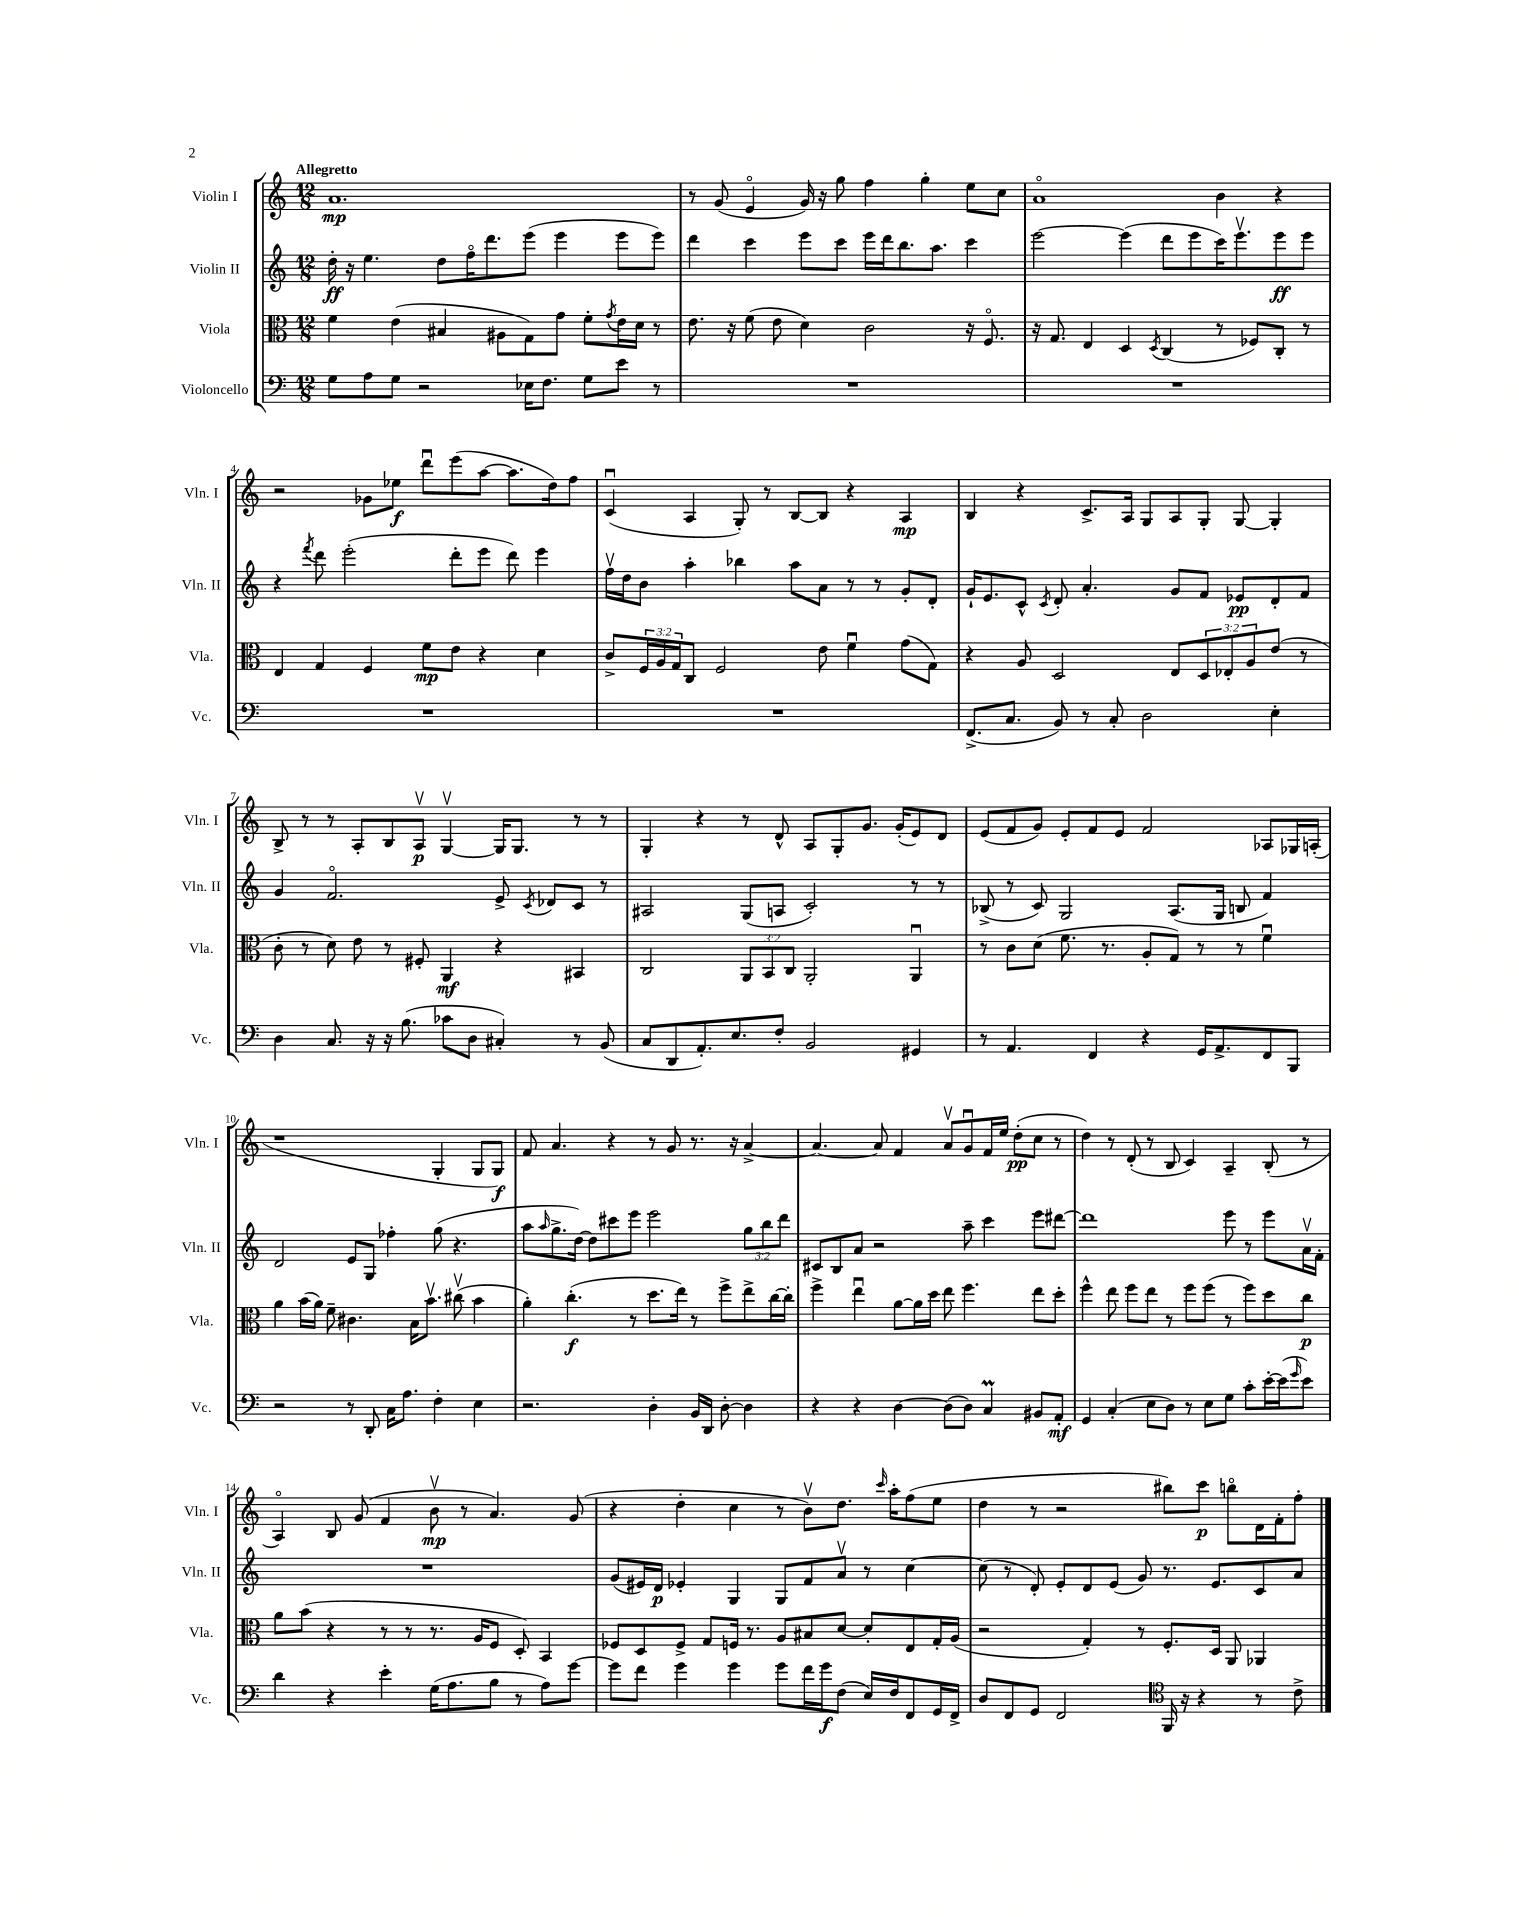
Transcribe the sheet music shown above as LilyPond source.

<<
\new StaffGroup <<
\new Staff = "s0" \with { instrumentName = "Violin I" shortInstrumentName = "Vln. I" } {
    \clef treble \key c \major \numericTimeSignature \time 12/8 \tempo "Allegretto"
    a'1.\mp |
    r8 g'8( e'4\flageolet g'16) r16 g''8 f''4 g''4-. e''8 c''8 |
    a'1\flageolet b'4 r4 |
    r2 ges'8 ees''8\f d'''8\downbow e'''8( a''8~ a''8. d''16) f''8 |
    c'4\downbow( a4 g8-.) r8 b8~ b8 r4 a4\mp |
    b4 r4 c'8.-> a16 g8 a8 g8-. g8~ g4-. |
    b8-> r8 r8 a8-. b8 a8\upbow\p g4~\upbow g16 g8. r8 r8 |
    g4-. r4 r8 d'8-^ a8 g8-. g'8. g'16-.( e'8) d'8 |
    e'8( f'8 g'8) e'8-. f'8 e'8 f'2 aes8 ges16 a16-.( |
    r1 g4-. g8 g8\f) |
    f'8 a'4. r4 r8 g'8 r8. r16 a'4~-> |
    a'4.~ a'8 f'4 a'8\upbow g'8\downbow f'16 e''16 d''8-.\pp( c''8 r8 |
    d''4) r8 d'8-.( r8 b8 c'4) a4-- b8-.( r8 |
    a4\flageolet) b8 g'8( f'4 b'8\upbow\mp r8 a'4.) g'8( |
    r4 d''4-. c''4 r8 b'8\upbow) d''8. \grace { c'''16 } a''16-. f''8( e''8 |
    d''4 r8 r2 bis''8) c'''8\p b''8\flageolet d'16 f'16-. f''8-. \bar "|." |
}
\new Staff = "s1" \with { instrumentName = "Violin II" shortInstrumentName = "Vln. II" } {
    \clef treble \key c \major \numericTimeSignature \time 12/8 \override Staff.TupletNumber.text = #tuplet-number::calc-fraction-text
    d''16-.\ff r16 e''4. d''8 f''16\flageolet d'''8. e'''8( e'''4 e'''8 e'''8) |
    d'''4 c'''4 e'''8 c'''8 e'''16 d'''16 b''8. a''8. c'''4 |
    e'''2~ e'''4( d'''8 e'''8 c'''16) e'''8.\upbow e'''8\ff e'''8 |
    r4 \acciaccatura { f'''8 } d'''8 e'''2-.( d'''8-. e'''8 d'''8) e'''4 |
    f''16\upbow d''16 b'8 a''4-. bes''4 a''8 a'8 r8 r8 g'8-. d'8-. |
    g'16-! e'8. c'8-^ \acciaccatura { c'8 } d'8-. a'4.-. g'8 f'8 ees'8\pp d'8-. f'8 |
    g'4 f'2.\flageolet e'8-> \acciaccatura { c'8 } des'8 c'8 r8 |
    ais2 g8( a8 c'2-.) r8 r8 |
    bes8->( r8 c'8) g2 a8.( g16 b8 f'4) |
    d'2 e'8 g8 fes''4-. g''8( r4. |
    a''8 \grace { a''16 } g''8.-> d''16~) d''8 cis'''8 e'''8 e'''2 \tuplet 3/2 { g''8 b''8 d'''8 } |
    cis'8 b8 a'8 r2 a''8-- c'''4 e'''8 dis'''8~ |
    dis'''1 e'''8 r8 e'''8 a'16\upbow f'16-. |
    R1. |
    g'8( eis'16) d'16\p ees'4-. g4 g8 f'8 a'8\upbow r8 c''4~ |
    c''8( r8 d'8-.) e'8-. d'8 e'8( g'8) r8. e'8. c'8 a'8 \bar "|." |
}
\new Staff = "s2" \with { instrumentName = "Viola" shortInstrumentName = "Vla." } {
    \clef alto \key c \major \numericTimeSignature \time 12/8 \override Staff.TupletNumber.text = #tuplet-number::calc-fraction-text
    f'4 e'4( bis4 ais8 g8) g'8 f'8-. \acciaccatura { g'8 } e'16 d'16 r8 |
    e'8. r16 f'8( e'8 d'4) c'2 r16 f8.\flageolet |
    r16 g8. e4 d4 \acciaccatura { d8 } c4( r8 fes8) c8-. r8 |
    e4 g4 f4 f'8\mp e'8 r4 d'4 |
    c'8-> \tuplet 3/2 { f16 a16 g16 } c8 f2 e'8 f'4\downbow g'8( g8) |
    r4 a8 d2 e8 \tuplet 3/2 { d8 ees8-. a8 } e'8( r8 |
    c'8-. r8 d'8) e'8 r8 fis8-. a,4\mf r4 bis,4 |
    c2 \tuplet 3/2 { a,8 b,8 c8 } a,2-. a,4\downbow |
    r8 c'8 d'8( f'8. r8. a8-. g8) r8 r8 f'4\downbow |
    a'4 b'16( a'16) f'8-- cis'4. b16 b'8.\upbow cis''8\upbow( b'4 |
    a'4-.) c''4.-.\f( r8 d''8. e''16) r8 f''8-> e''8-> c''16~ c''16-. |
    f''4-> e''4\downbow a'8~ a'16 d''16 e''8 f''4. e''8 d''8-. |
    f''4-^ e''8 f''8 e''8 r8 f''8 f''8( r8 f''8) d''8 c''8\p |
    a'8 b'8( r4 r8 r8 r8. a16 f8 d8-.) b,4 |
    fes8 d8 fes8-> g8 f16 r8. a8 bis8 d'8~ d'8-. e8 g16-. a16( |
    r2 g4-.) r8 f8.-. d16 a,8 aes,4 \bar "|." |
}
\new Staff = "s3" \with { instrumentName = "Violoncello" shortInstrumentName = "Vc." } {
    \clef bass \key c \major \numericTimeSignature \time 12/8
    g8 a8 g8 r2 ees16 f8. g8 e'8 r8 |
    R1. |
    R1. |
    R1. |
    R1. |
    f,8.->( c8. b,8) r8 c8-. d2 e4-. |
    d4 c8. r16 r16 b8.( ces'8 d8 cis4-.) r8 b,8( |
    c8 d,8 a,8.-.) e8. f8-. b,2 gis,4 |
    r8 a,4. f,4 r4 g,16 a,8.-> f,8 b,,8 |
    r2 r8 d,8-. c16 a8. f4-. e4 |
    r2. d4-. b,16 d,16 d8~-. d4 |
    r4 r4 d4~ d8( d8) c4\prall bis,8 a,8-.\mf |
    g,4 c4-.( e8 d8) r8 e8 g8 c'8-. e'16~-. e'16( \grace { g'16 } e'8) |
    d'4 r4 e'4-. g16( a8. b8 r8 a8) g'8~ |
    g'8 f'8 g'4 g'4 g'8 f'16 g'16\f f8( e16) f16 f,8 g,16 f,16-> |
    d8 f,8 g,8 f,2 \clef tenor f,16 r16 r4 r8 c'8-> \bar "|." |
}
>>
>>
